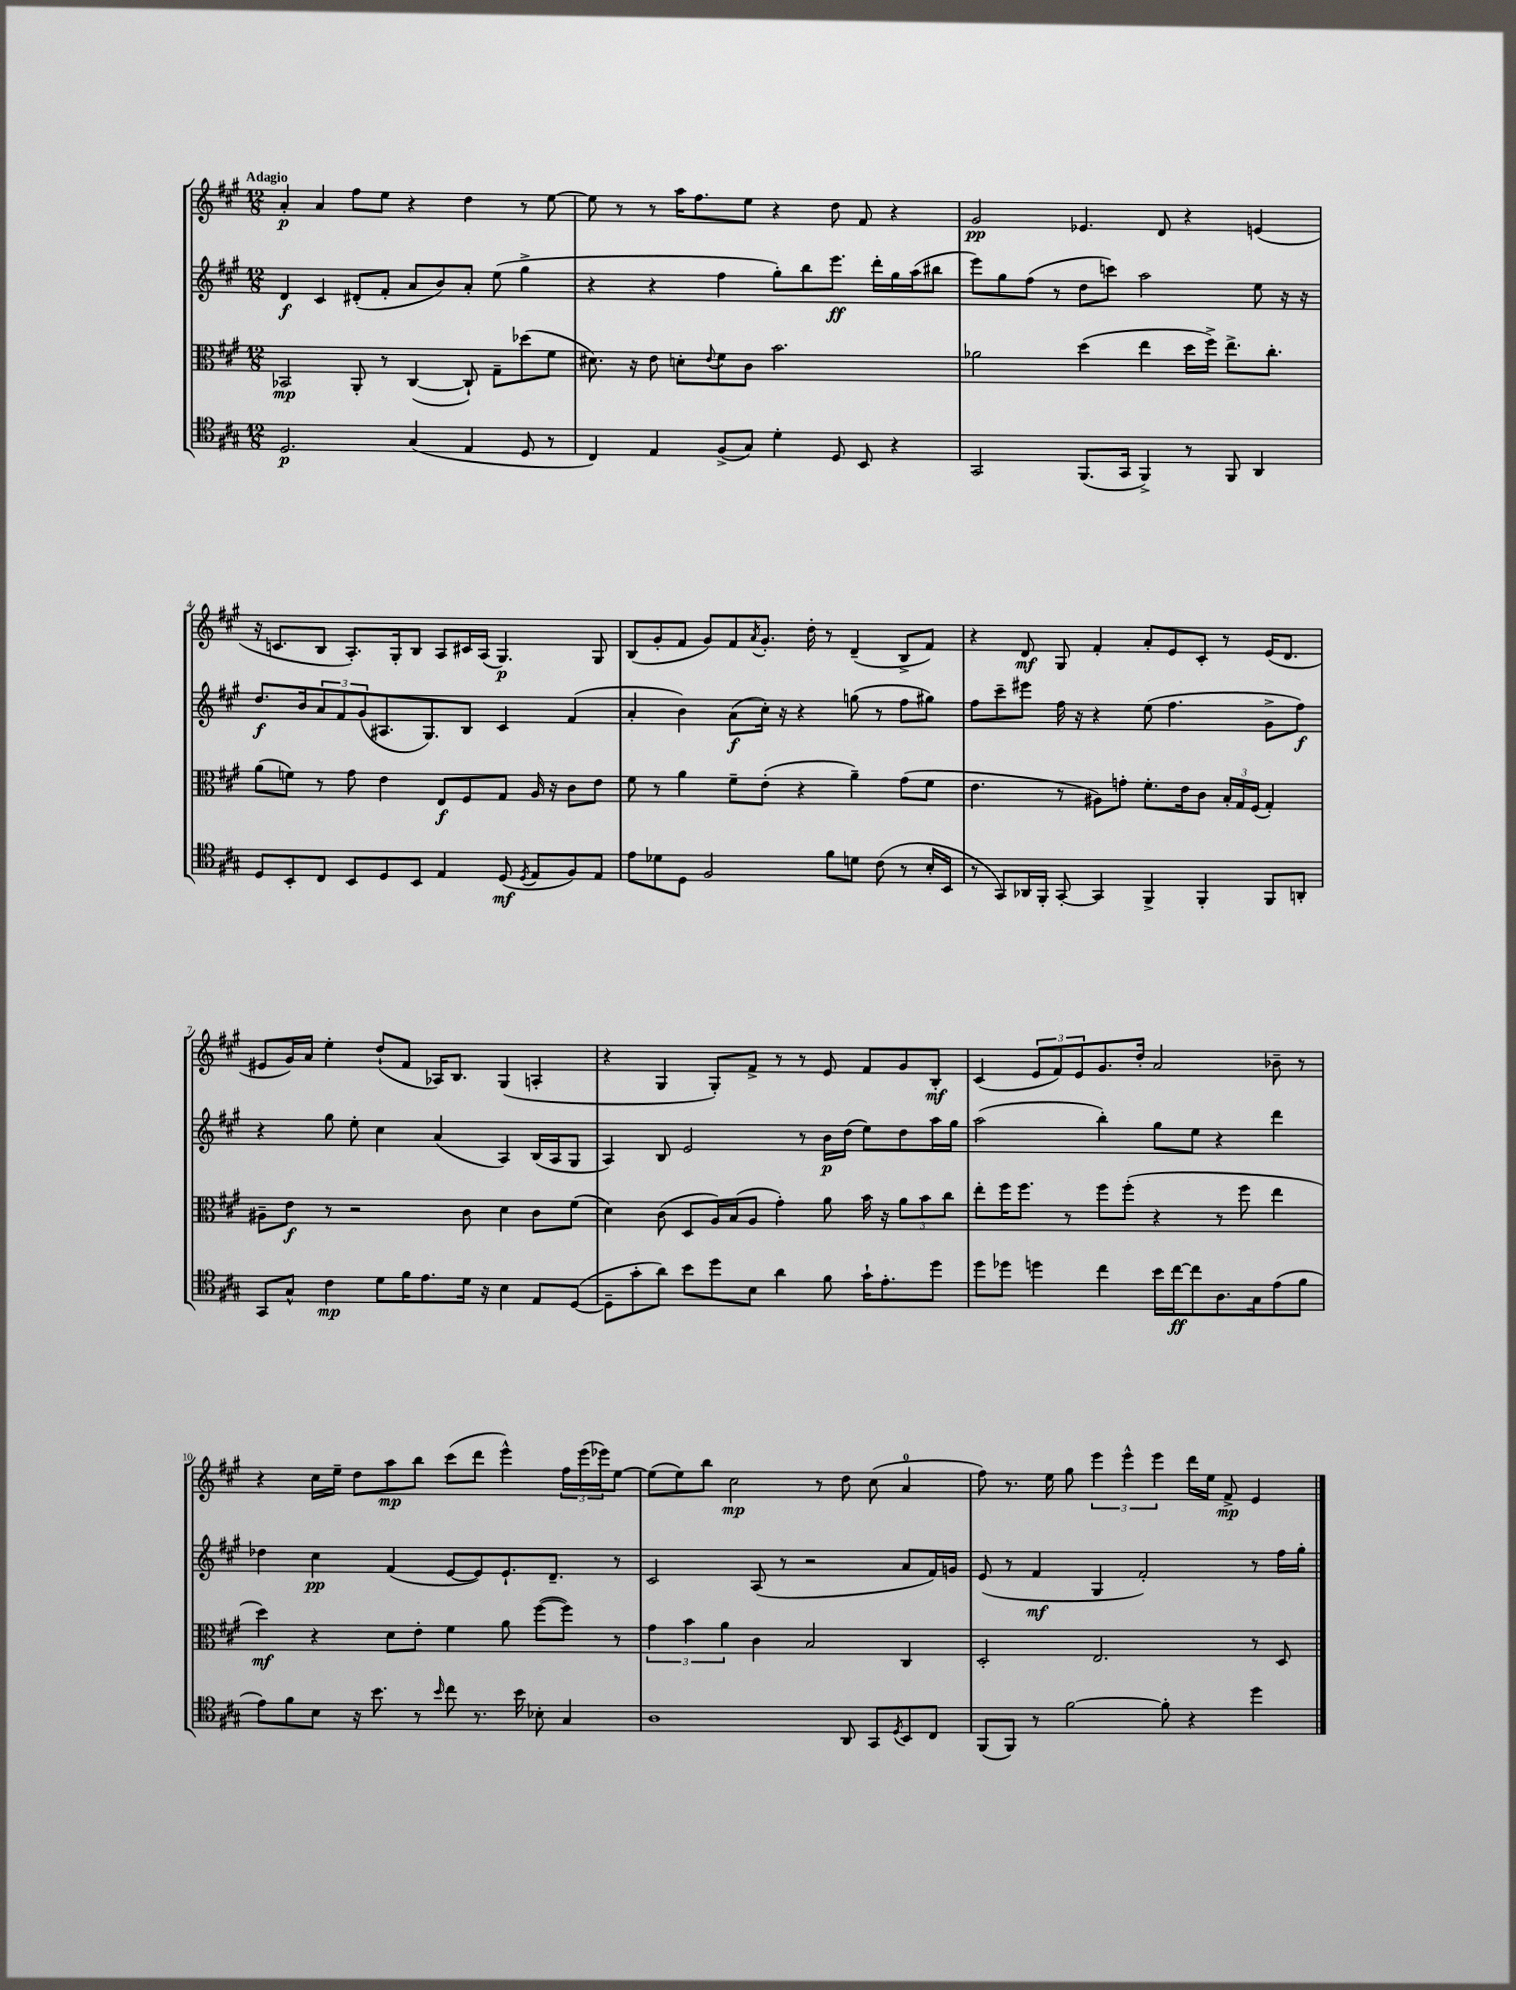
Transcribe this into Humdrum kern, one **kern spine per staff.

**kern	**kern	**kern	**kern
*staff4	*staff3	*staff2	*staff1
*clefC4	*clefC3	*clefG2	*clefG2
*k[f#c#g#]	*k[f#c#g#]	*k[f#c#g#]	*k[f#c#g#]
*M12/8	*M12/8	*M12/8	*M12/8
2.D	2BB-	4d	4a'
.	.	4c#	4a
.	8AA'	(8d#'	8ff#
.	8r	8f#'	8ee
(4G#	([4C#	8a	4r
.	.	8b)	.
4E	8C#`])	8a'	4dd
.	8G#~	(8ee	.
8D	(8dd-	4gg#^	8r
8r	8f#	.	[8ee
=	=	=	=
4C#)	8.d#)	4r	8ee]
.	.	.	8r
.	16r	.	.
4E	8e	4r	8r
.	8d'	.	16aa
.	.	.	8.ff#
.	8qqe	.	.
(8F#^	8f#	4ff#	.
8G#)	8c#	.	8ee
4d'	2.b	8gg#')	4r
.	.	8bb	.
8D	.	8.eee	8dd
8BB	.	.	8f#
.	.	16ddd'	.
4r	.	16gg#	4r
.	.	(16aa	.
.	.	8bb#	.
=	=	=	=
2GG#	2a-	8eee)	2g#
.	.	8gg#	.
.	.	(8ff#	.
.	.	8r	.
(8.FF#	(4dd	8dd	4.e-
.	.	8ccc)	.
16GG#	.	.	.
4FF#^)	4ee	2aa	.
.	.	.	8d
8r	16dd	.	4r
.	16ff#^)	.	.
8FF#	8.ee^	.	.
4AA	.	8ee	(4e
.	8.cc#'	.	.
.	.	16r	.
.	.	16r	.
=	=	=	=
8D	(8a	8.dd	16r
.	.	.	8.c
8BB'	8f)	.	.
.	.	16b	.
8C#	8r	12a	8B
.	.	12f#	.
8BB	8g#	.	8.A')
.	.	(12g#	.
8D	4e	8.A#	.
.	.	.	16G#'
8BB	.	.	8B
.	.	8.G#)	.
4E	8E	.	8A
.	8F#	8B	16c#
.	.	.	(16A
(8D	8G#	4c#	4.G#)
8qD	.	.	.
8E	16A	.	.
.	16r	.	.
8F#)	8c#	(4f#	.
8E	8e	.	8G#
=	=	=	=
8e	8f#	4a'	(8B
8d-	8r	.	8g#'
8D	4a	4b)	8f#
2F#	.	.	8g#)
.	8f#~	(8a	8f#
.	.	.	8qa
.	(8e'	16cc#')	8.g#'
.	.	16r	.
.	4r	4r	.
.	.	.	16dd'
8f#	.	.	8r
8d	4a~)	(8gg	(4d~
(8c#	.	8r	.
8r	(8g#	8ff#	8B^
16B'	8f#	8gg#)	8f#)
16BB	.	.	.
=	=	=	=
8r	4.e	8ff#	4r
8GG#)	.	8ccc#~	.
16AA-	.	8eee#	8d
16FF#'	.	.	.
[8GG#'	8r	16ff#	8G#
.	.	16r	.
4GG#]	8A#)	4r	4f#'
.	8g'	.	.
4FF#^	8.f#'	(8ee	8a'
.	.	4.ff#	8e
.	16e	.	.
4FF#'	8c#	.	8c#'
.	24B'	.	8r
.	24G#	.	.
.	(24F#	.	.
8FF#	4G#')	8g#^	(16e
.	.	.	8.d
8AA'	.	8ff#)	.
=	=	=	=
8GG#	8A#~	4r	8e#
8G#^^	8e	.	16g#)
.	.	.	16a
4c#	8r	8gg#	4ee'
.	2r	8ee'	.
8d	.	4cc#	(8dd`
16f#	.	.	8f#
8.e	.	.	.
.	.	(4a	16A-)
.	.	.	8.B
16d	8c#	.	.
16r	.	.	.
4B	4d	4A)	(4G#
8E	8c#	(16B	4A'
.	.	16A	.
([8D	(8f#	8G#	.
=	=	=	=
8D~]	4d)	4A)	4r
8g#'	.	.	.
8a)	(8c#	8B	4G#
8b	8D	2e	.
8dd	16A)	.	8G#')
.	(16B	.	.
8B	8A	.	8f#^
4a	4g#')	.	8r
.	.	8r	8r
8f#	8a	16b	8e
.	.	(16dd	.
16g#`	16b	8ee)	8f#
8.e'	16r	.	.
.	12a	8dd	8g#
.	12b	.	.
8dd	.	16aa	8B'
.	12cc#	.	.
.	.	16gg#	.
=	=	=	=
8dd	8ee'	(2aa	(4c#
8dd-	16ff#	.	.
.	8.ff#	.	.
4dd	.	.	12e
.	.	.	12f#)
.	8r	.	.
.	.	.	12e
4cc#	8ff#	4bb')	8.g#
.	(8ff#'	.	.
.	.	.	16dd'
16b	4r	8gg#	2a
[16cc#	.	.	.
8cc#]	.	8ee	.
8.A	8r	4r	.
.	8ff#	.	.
16G#	.	.	.
(8e	4ee	4ddd	8b-~
8f#	.	.	8r
=	=	=	=
8e)	4dd)	4dd-	4r
8f#	.	.	.
8B	4r	4cc#	16cc#
.	.	.	16ee~
16r	.	.	8dd
8.b	.	.	.
.	8d	(4f#	8aa
8r	8e'	.	8bb
16qqb	.	.	.
8cc#	4f#	[8e	(8ccc#
8.r	.	8e])	8ddd
.	8a	8.e`	4eee^^)
16b	.	.	.
8B-'	([8ff#	.	.
.	.	8.d~	.
4G#	8ff#])	.	24ff#
.	.	.	(24eee
.	.	.	24eee-)
.	8r	8r	[8ee
=	=	=	=
1A	6g#	2c#	(8ee]
.	.	.	8ee)
.	6b	.	.
.	.	.	8bb
.	6a	.	.
.	.	.	2cc#
.	4c#	(8A	.
.	.	8r	.
.	2B	2r	.
.	.	.	8r
8AA	.	.	8dd
8GG#	.	.	(8cc#
8qD	.	.	.
8BB	4C#	8a	4a
8C#	.	16f#)	.
.	.	16g	.
=	=	=	=
(8FF#	2D'	(8e	8ff#)
8FF#)	.	8r	8.r
8r	.	4f#	.
.	.	.	16ee
[2f#	.	.	8gg#
.	2.E	4G#	6eee
.	.	.	6eee^^
.	.	2f#')	.
.	.	.	6eee
8f#']	.	.	.
4r	.	.	16ddd
.	.	.	16ee
.	.	.	8f#^
4dd	8r	8r	4e
.	8D	16ff#	.
.	.	16gg#'	.
==	==	==	==
*-	*-	*-	*-
